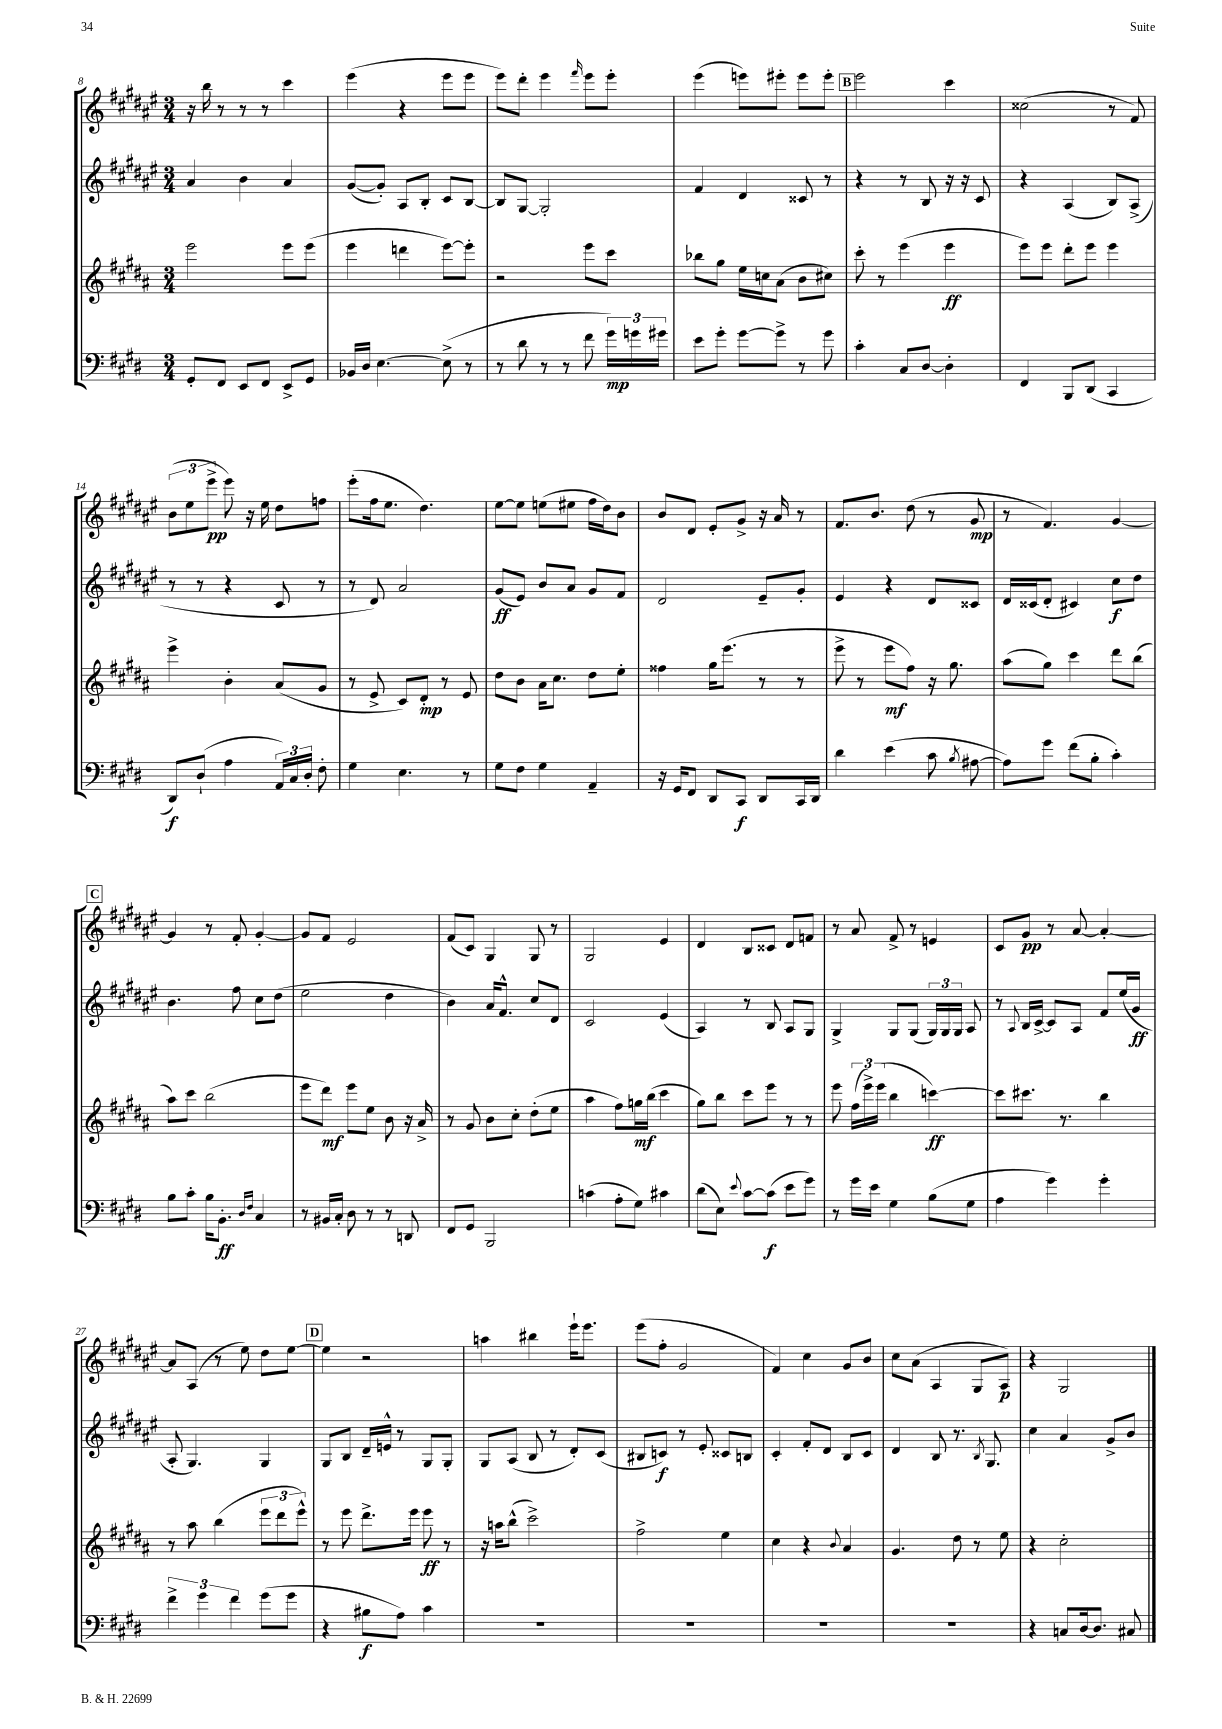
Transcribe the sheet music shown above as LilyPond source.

<<
\new StaffGroup <<
\new Staff = "s0" {
    \clef treble \key fis \major \numericTimeSignature \time 3/4
    \autoBeamOff r16 b''16 r8 r8 r8 cis'''4 |
    eis'''4( r4 eis'''8[ eis'''8] |
    eis'''8[) dis'''8]-. eis'''4 \grace { fis'''16 } eis'''8[ eis'''8]-. |
    eis'''4( e'''8[) eis'''8]-. eis'''8[ eis'''8]-. |
    \mark \markup { \box "B" } eis'''2 cis'''4 |
    cisis''2( r8 fis'8) |
    \tuplet 3/2 { b'8[( eis''8 eis'''8]->\pp } eis'''8) r16 eis''16 dis''8[ f''8] |
    eis'''8[-.( fis''16 eis''8.] dis''4.) |
    eis''8[~ eis''8] e''8[( eis''8] fis''16[ dis''16) b'8] |
    b'8[ dis'8] eis'8[-. gis'8]-> r16 ais'16 r8 |
    fis'8.[ b'8.] dis''8( r8 gis'8\mp |
    r8 fis'4.) gis'4~ |
    \mark \markup { \box "C" } gis'4 r8 fis'8-. gis'4~-. |
    gis'8[ fis'8] eis'2 |
    fis'8[( cis'8]) gis4 gis8 r8 |
    gis2 eis'4 |
    dis'4 b8[ cisis'8] dis'8[ f'8] |
    r8 ais'8 fis'8-> r8 e'4 |
    cis'8[ gis'8]\pp r8 ais'8~ ais'4~-. |
    ais'8[ ais8]( r8 eis''8) dis''8[ eis''8]~ |
    \mark \markup { \box "D" } eis''4 r2 |
    a''4 bis''4 eis'''16[-! eis'''8.] |
    eis'''8[( fis''8]-. gis'2 |
    fis'4) cis''4 gis'8[ b'8] |
    cis''8[ ais'8]( ais4 gis8[ ais8]\p) |
    r4 gis2 \bar "|." |
}
\new Staff = "s1" {
    \clef treble \key fis \major \numericTimeSignature \time 3/4
    \autoBeamOff ais'4 b'4 ais'4 |
    gis'8[~( gis'8]-.) ais8[ b8]-. cis'8[ b8]~ |
    b8[ gis8]~ gis2-. |
    fis'4 dis'4 cisis'8 r8 |
    \mark \markup { \box "B" } r4 r8 b8 r16 r16 cis'8 |
    r4 ais4( b8[) ais8]->( |
    r8 r8 r4 cis'8 r8 |
    r8 dis'8) ais'2 |
    gis'8[\ff( eis'8]) b'8[ ais'8] gis'8[ fis'8] |
    dis'2 eis'8[-- gis'8]-. |
    eis'4 r4 dis'8[ cisis'8] |
    dis'16[ cisis'16( dis'8]-. cis'4) cis''8[\f dis''8] |
    \mark \markup { \box "C" } b'4. fis''8 cis''8[ dis''8]( |
    eis''2 dis''4 |
    b'4) ais'16[ fis'8.]-^ cis''8[ dis'8] |
    cis'2 eis'4( |
    ais4) r8 b8 ais8[ gis8] |
    gis4-> gis8[ gis8]( \tuplet 3/2 { gis16[) gis16 gis16] } ais8 |
    r8 \appoggiatura { ais8 } b16[ cis'16]~-> cis'8[ ais8] fis'8[ eis''16( gis'16]\ff |
    ais8-. gis4.) gis4 |
    \mark \markup { \box "D" } gis8[ b8] dis'16[-- e'16]-^ r8 gis8[ gis8]-. |
    gis8[ ais8]( b8 r8 dis'8[-.) cis'8]( |
    bis8[ c'8]\f) r8 eis'8-. cisis'8[ b8] |
    cis'4-. fis'8[-. dis'8] b8[ cis'8] |
    dis'4 b8 r8. \acciaccatura { b8 } gis8. |
    cis''4 ais'4 gis'8[-> b'8] \bar "|." |
}
\new Staff = "s2" {
    \clef treble \key b \major \numericTimeSignature \time 3/4
    \autoBeamOff e'''2 e'''8[ e'''8]( |
    e'''4 d'''4 e'''8[~) e'''8]-. |
    r2 e'''8[ cis'''8] |
    bes''8[ gis''8] e''16[ c''16 ais'8]( b'8[ cis''8]) |
    \mark \markup { \box "B" } cis'''8-. r8 e'''4( e'''4\ff |
    e'''8[) e'''8] dis'''8[-. e'''8] e'''4 |
    e'''4-> b'4-. ais'8[( gis'8] |
    r8 e'8-> cis'8[) dis'8]-.\mp r8 e'8 |
    dis''8[ b'8] ais'16[ cis''8.] dis''8[ e''8]-. |
    fisis''4 gis''16[ e'''8.]( r8 r8 |
    e'''8-> r8 e'''8[\mf fis''8]) r16 gis''8. |
    ais''8[( gis''8]) cis'''4 dis'''8[ b''8]( |
    \mark \markup { \box "C" } ais''8[) cis'''8] b''2( |
    e'''8[ dis'''8]\mf) e'''8[ e''8] b'8 r16 ais'16-> |
    r8 gis'8 b'8[ cis''8]-. dis''8[-.( e''8] |
    ais''4 fis''8[) g''16\mf b''16]( cis'''4 |
    gis''8[) b''8] cis'''8[ e'''8] r8 r8 |
    e'''8 \tuplet 3/2 { fis''16[( e'''16->) e'''16]( } b''4 c'''4~\ff) |
    c'''8[ cis'''8.] r8. b''4 |
    r8 ais''8 b''4( \tuplet 3/2 { e'''8[ dis'''8 e'''8]-^) } |
    \mark \markup { \box "D" } r8 e'''8 dis'''8.[-> e'''16] e'''8\ff r8 |
    r16 a''16[ b''8]-^( cis'''2->) |
    fis''2-> e''4 |
    cis''4 r4 \appoggiatura { b'8 } ais'4 |
    gis'4. dis''8 r8 e''8 |
    r4 cis''2-. \bar "|." |
}
\new Staff = "s3" {
    \clef bass \key e \major \numericTimeSignature \time 3/4
    \autoBeamOff gis,8[-. fis,8] e,8[ fis,8] e,8[-> gis,8] |
    bes,16[ dis16] e4.~ e8->( r8 |
    r8 dis'8 r8 r8 fis'8 \tuplet 3/2 { gis'16[\mp) g'16 gis'16] } |
    e'8[ gis'8]-. gis'8[~ gis'8]-> r8 gis'8 |
    \mark \markup { \box "B" } cis'4-. cis8[ dis8]~ dis4-. |
    fis,4 b,,8[ dis,8]( cis,4 |
    dis,8[\f) dis8]-!( a4 \tuplet 3/2 { a,16[) cis16 dis16]-. } fis8-. |
    gis4 e4. r8 |
    gis8[ fis8] gis4 a,4-- |
    r16 gis,16[ fis,8] dis,8[ cis,8]\f dis,8[ cis,16 dis,16] |
    dis'4 e'4( cis'8 \acciaccatura { b8 } ais8~ |
    ais8[) gis'8] fis'8[( b8]-. cis'4-.) |
    \mark \markup { \box "C" } b8[ cis'8]-. b16[ b,8.]-.\ff \grace { dis16[ fis16] } cis4 |
    r8 bis,16[ cis16]-. dis8 r8 r8 d,8 |
    fis,8[ gis,8] b,,2 |
    c'4( a8[-. gis8]) cis'4 |
    dis'8[( e8]) \appoggiatura { e'8 } cis'8[~ cis'8]\f( e'8[ gis'8]) |
    r8 gis'16[ e'16] gis4 b8[( gis8] |
    a4 gis'4) gis'4-. |
    \tuplet 3/2 { fis'4-> gis'4 fis'4 } gis'8[( gis'8] |
    \mark \markup { \box "D" } r4 bis8[\f a8]) cis'4 |
    R2. |
    R2. |
    R2. |
    R2. |
    r4 c8[ dis16~ dis8.] cis8 \bar "|." |
}
>>
>>
\layout { \context { \Score currentBarNumber = #8 } }
